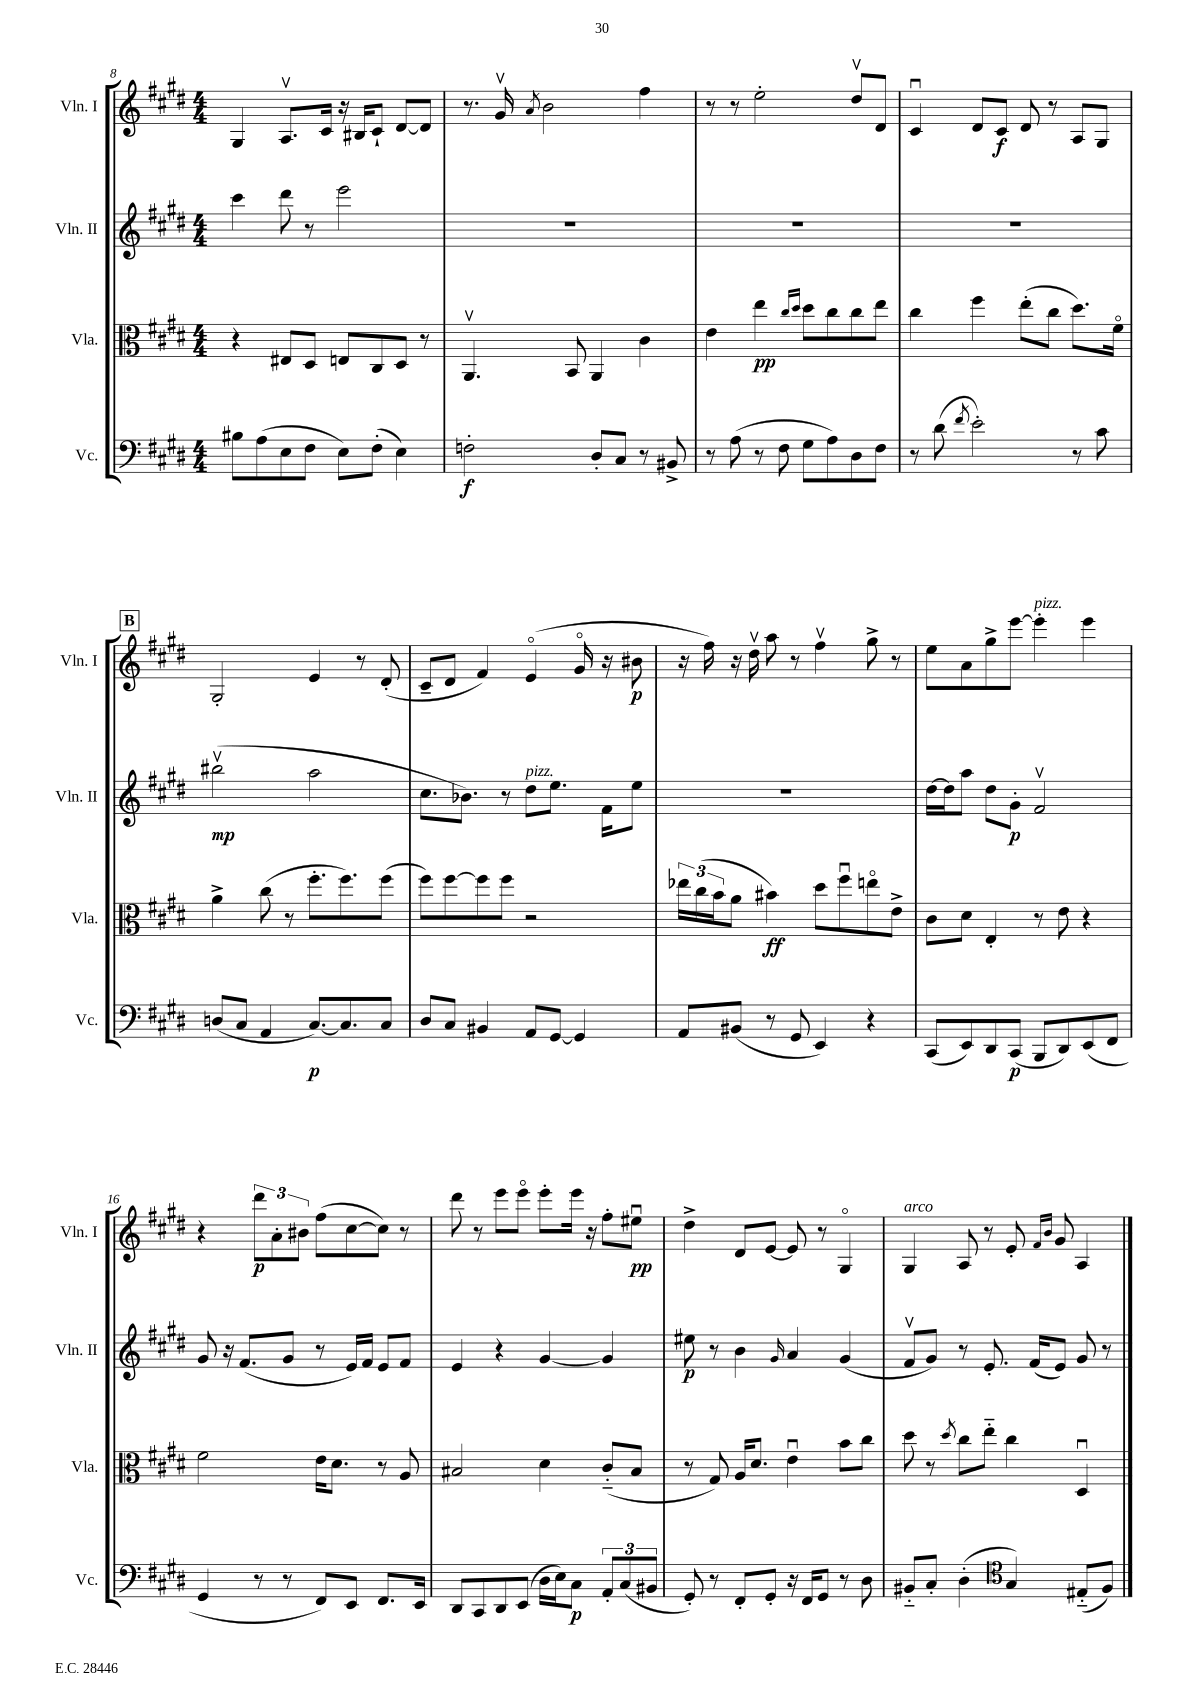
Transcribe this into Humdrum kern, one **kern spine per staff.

**kern	**dynam	**kern	**dynam	**kern	**dynam	**kern	**dynam
*part4	*part4	*part3	*part3	*part2	*part2	*part1	*part1
*staff4	*staff4	*staff3	*staff3	*staff2	*staff2	*staff1	*staff1
*I"Vc.	*	*I"Vla.	*	*I"Vln. II	*	*I"Vln. I	*
*I'Vc.	*	*I'Vla.	*	*I'Vln. II	*	*I'Vln. I	*
*clefF4	*	*clefC3	*	*clefG2	*	*clefG2	*
*k[f#c#g#d#]	*	*k[f#c#g#d#]	*	*k[f#c#g#d#]	*	*k[f#c#g#d#]	*
*M4/4	*	*M4/4	*	*M4/4	*	*M4/4	*
=8	=8	=8	=8	=8	=8	=8	=8
8B#X\L	.	4r	.	4ccc#\	.	4G#/	.
(8A\	.	.	.	.	.	.	.
8E\	.	8E#X/L	.	8ddd#\	.	8.Av/L	.
8F#\J	.	8D#/J	.	8r	.	.	.
.	.	.	.	.	.	16c#/Jk	.
8E\L)	.	8En/L	.	2eee\	.	16r	.
.	.	.	.	.	.	16B#X/KL	.
(8F#'\J	.	8C#/	.	.	.	8c#`/J	.
4E\)	.	8D#/J	.	.	.	[8d#/L	.
.	.	8r	.	.	.	8d#/J]	.
=9	=9	=9	=9	=9	=9	=9	=9
2Fn'\	f	4.AAv/	.	1r	.	8.r	.
.	.	.	.	.	.	16g#v/	.
.	.	.	.	.	.	8qa/	.
.	.	.	.	.	.	2b\	.
.	.	8BB/	.	.	.	.	.
8D#'/L	.	4AA/	.	.	.	.	.
8C#/J	.	.	.	.	.	.	.
8r	.	4c#\	.	.	.	4ff#\	.
8BB#X^/	.	.	.	.	.	.	.
=10	=10	=10	=10	=10	=10	=10	=10
8r	.	4e\	.	1r	.	8r	.
(8A\	.	.	.	.	.	8r	.
8r	.	4ee\	pp	.	.	2ee'\	.
8F#\	.	.	.	.	.	.	.
.	.	16qqcc#/LL	.	.	.	.	.
.	.	16qqdd#/JJ	.	.	.	.	.
8G#\L	.	8dd#\L	.	.	.	.	.
8A\)	.	8cc#\	.	.	.	.	.
8D#\	.	8cc#\	.	.	.	8dd#v/L	.
8F#\J	.	8ee\J	.	.	.	8d#/J	.
=11	=11	=11	=11	=11	=11	=11	=11
8r	.	4cc#\	.	1r	.	4c#u/	.
(8d#\	.	.	.	.	.	.	.
8qf#/	.	.	.	.	.	.	.
2e'\)	.	4ff#\	.	.	.	8d#/L	.
.	.	.	.	.	.	8c#/J	f
.	.	(8ee'\L	.	.	.	8d#/	.
.	.	8cc#\J	.	.	.	8r	.
8r	.	8.dd#\L)	.	.	.	8A/L	.
8c#\	.	.	.	.	.	8G#/J	.
.	.	16f#\Jk	.	.	.	.	.
!!LO:LB:g=z
!!LO:REH:place=s1:t=B
=12	=12	=12	=12	=12	=12	=12	=12
(8Dn/L	.	4a^\	.	(2bb#Xv\	mp	2G#'/	.
8C#/J	.	.	.	.	.	.	.
4AA/	.	(8cc#\	.	.	.	.	.
.	.	8r	.	.	.	.	.
[8.C#/L)	p	8.ff#'\L	.	2aa\	.	4e/	.
8.C#/]	.	8.ff#\)	.	.	.	.	.
.	.	.	.	.	.	8r	.
8C#/J	.	(8ff#\J	.	.	.	(8d#'/	.
=13	=13	=13	=13	=13	=13	=13	=13
8D#/L	.	8ff#\L)	.	8.cc#\L	.	8c#~/L	.
8C#/J	.	[8ff#\	.	.	.	8d#/J	.
.	.	.	.	8.b-X\J)	.	.	.
4BB#X/	.	8ff#\]	.	.	.	4f#/)	.
.	.	8ff#\J	.	8r	.	.	.
!	!	!	!	!LO:TX:a:i:t=pizz.	!	!	!
8AA/L	.	2r	.	8dd#\L	.	(4e/	.
[8GG#/J	.	.	.	8.ee\J	.	.	.
4GG#/]	.	.	.	.	.	16g#/	.
.	.	.	.	16f#\KL	.	16r	.
.	.	.	.	8ee\J	.	8b#X\	p
=14	=14	=14	=14	=14	=14	=14	=14
8AA/L	.	24ee-X\LL	.	1r	.	16r	.
.	.	(24cc#\	.	.	.	.	.
.	.	.	.	.	.	16ff#\)	.
.	.	24b\J	.	.	.	.	.
(8BB#X/J	.	8a\J	.	.	.	16r	.
.	.	.	.	.	.	16dd#v\	.
8r	.	4b#X\)	ff	.	.	8aa\	.
8GG#/	.	.	.	.	.	8r	.
4EE/)	.	8dd#\L	.	.	.	4ff#v\	.
.	.	8ff#u\	.	.	.	.	.
4r	.	8een\	.	.	.	8gg#^\	.
.	.	8e^\J	.	.	.	8r	.
=15	=15	=15	=15	=15	=15	=15	=15
(8CC#/L	.	8c#\L	.	[16dd#\LL	.	8ee\L	.
.	.	.	.	16dd#\J]	.	.	.
8EE/)	.	8d#\J	.	8aa\J	.	8a\	.
8DD#/	.	4E'/	.	8dd#\L	.	8gg#^\	.
(8CC#/J	p	.	.	8g#'\J	p	[8eee\J	.
!	!	!	!	!	!	!LO:TX:a:i:t=pizz.	!
8BBB/L	.	8r	.	2f#v/	.	4eee'\]	.
8DD#/)	.	8e\	.	.	.	.	.
(8EE/	.	4r	.	.	.	4eee\	.
8FF#/J	.	.	.	.	.	.	.
!!LO:LB:g=z
=16	=16	=16	=16	=16	=16	=16	=16
4GG#/	.	2f#\	.	8g#/	.	4r	.
.	.	.	.	16r	.	.	.
.	.	.	.	(8.f#/L	.	.	.
8r	.	.	.	.	.	12ddd#\L	p
.	.	.	.	.	.	12a'\	.
8r	.	.	.	8g#/J	.	.	.
.	.	.	.	.	.	12b#X\J	.
8FF#/L)	.	16e\KL	.	8r	.	(8ff#\L	.
.	.	8.d#\J	.	.	.	.	.
8EE/J	.	.	.	16e/LL)	.	[8cc#\	.
.	.	.	.	16f#/JJ	.	.	.
8.FF#/L	.	8r	.	8e/L	.	8cc#\J])	.
.	.	8A/	.	8f#/J	.	8r	.
16EE/Jk	.	.	.	.	.	.	.
=17	=17	=17	=17	=17	=17	=17	=17
8DD#/L	.	2B#X/	.	4e/	.	8ddd#\	.
8CC#/	.	.	.	.	.	8r	.
8DD#/	.	.	.	4r	.	8eee\L	.
(8EE/J	.	.	.	.	.	8eee\J	.
16D#\LL	.	4d#\	.	[4g#/	.	8eee'\L	.
16E\J)	.	.	.	.	.	.	.
8C#\J	p	.	.	.	.	16eee\Jk	.
.	.	.	.	.	.	16r	.
12AA'/L	.	(8c#/L	.	4g#/]	.	8ff#'\L	.
(12C#/	.	.	.	.	.	.	.
.	.	8B#/J	.	.	.	8ee#Xu\J	pp
12BB#X/J	.	.	.	.	.	.	.
=18	=18	=18	=18	=18	=18	=18	=18
8GG#'/)	.	8r	.	8ee#X\	p	4dd#^\	.
8r	.	8G#/)	.	8r	.	.	.
8FF#'/L	.	16A/KL	.	4b\	.	8d#/L	.
.	.	8.d#/J	.	.	.	.	.
8GG#'/J	.	.	.	.	.	[8e/J	.
.	.	.	.	16qqg#/	.	.	.
16r	.	4eu\	.	4a/	.	8e/]	.
16FF#/KL	.	.	.	.	.	.	.
8GG#/J	.	.	.	.	.	8r	.
8r	.	8b\L	.	(4g#/	.	4G#/	.
8D#\	.	8cc#\J	.	.	.	.	.
=19	=19	=19	=19	=19	=19	=19	=19
!	!	!	!	!	!	!LO:TX:a:i:t=arco	!
8BB#X/L	.	8dd#\	.	8f#v/L	.	4G#/	.
8C#'/J	.	8r	.	8g#/J)	.	.	.
.	.	8qdd#/	.	.	.	.	.
(4D#'\	.	8cc#\L	.	8r	.	8A/	.
.	.	8ee\J	.	8.e'/	.	8r	.
*clefC4	*	*	*	*	*	*	*
4G#/)	.	4cc#\	.	.	.	8e'/	.
.	.	.	.	(16f#/KL	.	.	.
.	.	.	.	.	.	16qqf#/LL	.
.	.	.	.	.	.	16qqb/JJ	.
.	.	.	.	8e/J)	.	8g#/	.
(8E#X/L	.	4D#u/	.	8g#/	.	4A/	.
8F#/J)	.	.	.	8r	.	.	.
==	==	==	==	==	==	==	==
*-	*-	*-	*-	*-	*-	*-	*-
